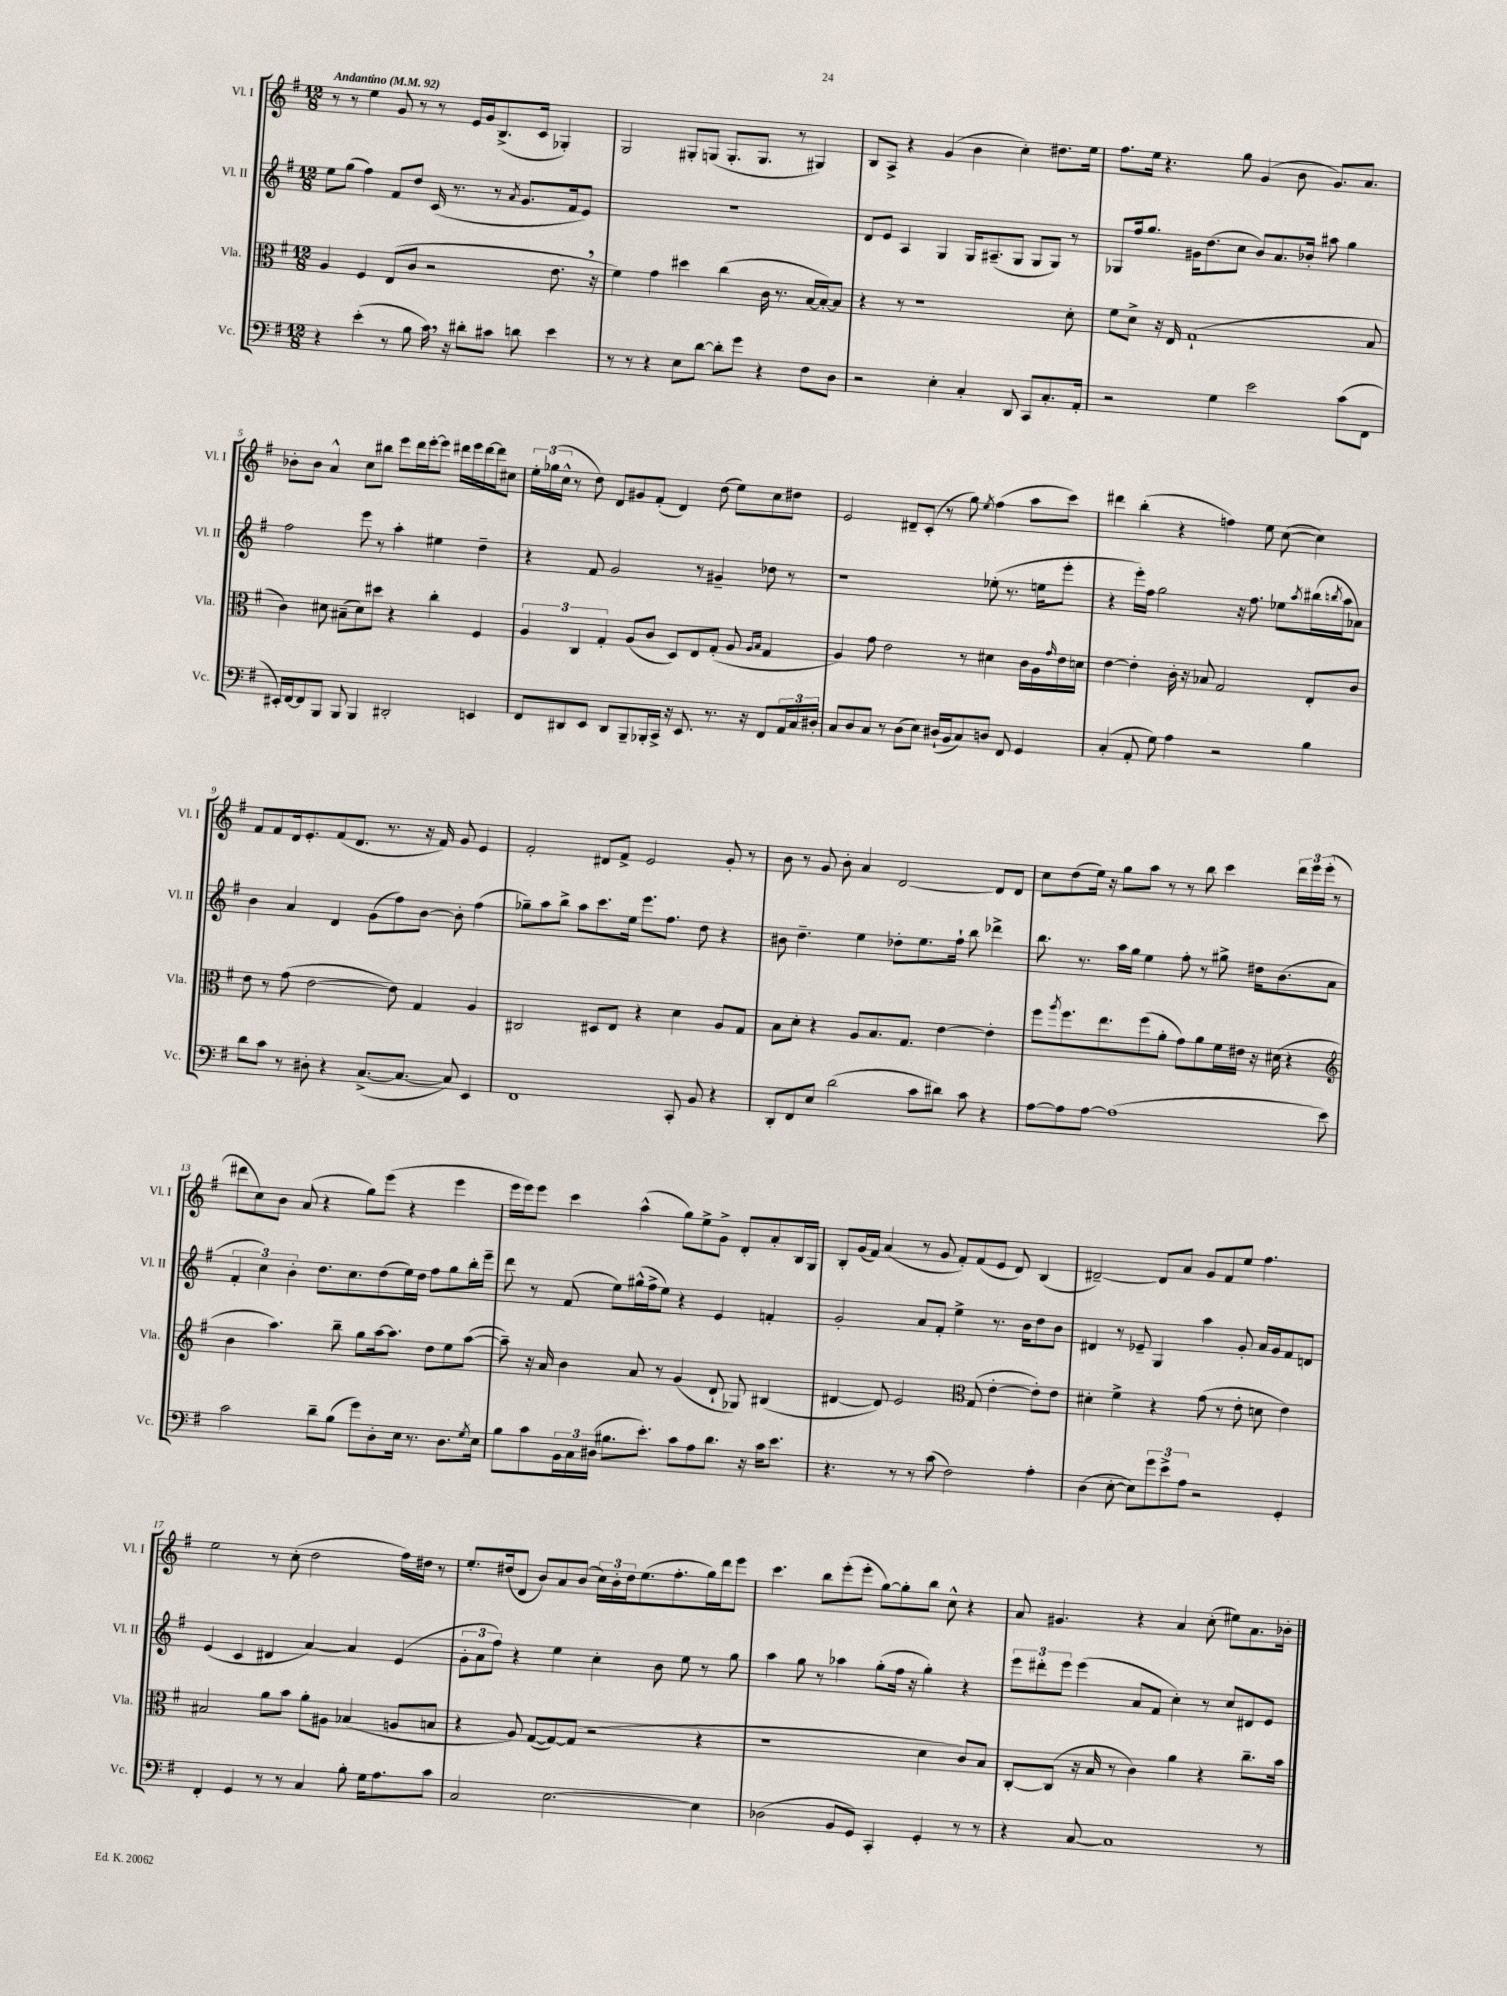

**kern	**kern	**kern	**kern
*staff4	*staff3	*staff2	*staff1
*clefF4	*clefC3	*clefG2	*clefG2
*k[f#]	*k[f#]	*k[f#]	*k[f#]
*M12/8	*M12/8	*M12/8	*M12/8
*MM92	*MM92	*MM92	*MM92
4r	4A	8ee	8r
.	.	(8gg	8r
(4e'	4F#	4ff#)	4ee
8r	(8E	8f#	8g
8B	8c	8dd	8r
16c)	2r	(16c	8r
16r	.	8.r	.
8d#'	.	.	16e
.	.	.	16g
8c#	.	8r	(8.B^
.	.	8qa	.
8d	.	8.g	.
.	.	.	16c
4e	8.e	.	4G-')
.	.	16f#	.
.	.	8e)	.
.	16r	.	.
=	=	=	=
8r	4f#)	1.r	2G
8r	.	.	.
4r	4g	.	.
8E	4dd#	.	8G#'
[8d	.	.	(8G
8d']	(4cc	.	8.G'
8g	.	.	.
.	.	.	8.G
4r	16c	.	.
.	8.r	.	.
.	.	.	8r
8F#	[16B	.	4G#)
.	16B'_)	.	.
8D	8B]	.	.
=	=	=	=
2r	4r	8d	8B
.	.	8e	8A^
.	8r	4A	4r
.	1r	.	.
4E'	.	4G	(4g
4C'	.	16G	4b
.	.	(8.A#~	.
8DD	.	8G	4cc')
8CC	.	8G	.
8.C'	.	8G)	8.dd#
.	8d'	8r	.
16AA'	.	.	16ee
=	=	=	=
2r	8f#	8G-	8.ff#
.	8d^	16ff#	.
.	.	8.gg	16ee
.	16r	.	4.r
.	16E	.	.
.	(1G`	16g#	.
.	.	(8.dd	.
4G	.	.	.
.	.	8cc	8gg
2e	.	8b)	(4g
.	.	8.a	.
.	.	.	8b
.	.	16b-'	.
.	.	8aa#	8.g)
(8c	.	4gg	.
.	.	.	8.a
8FF#	8B	.	.
=	=	=	=
16EE#')	4c)	2ff#	8b-'
[16FF#	.	.	.
8FF#]	.	.	8b-
8BBB	8d#	.	4a^^
8BBB	(8B#~	.	.
4BBB	8d#)	8eee	8cc
.	8dd#	8r	8bb#
2DD#'	4r	4aa'	8eee
.	.	.	16ddd
.	.	.	[16eee'
.	4cc'	4ee#	8eee]
.	.	.	16ddd#
.	.	.	16eee
4EE	4F#	4dd~	[16ddd#
.	.	.	16ddd#]
.	.	.	8cc#
=	=	=	=
8FF#	6A	4r	24ee'
.	.	.	(24gg-
.	.	.	24cc^^
8DD#	.	.	8r
.	6C	.	.
8EE	.	8f#	8dd)
.	6G'	.	.
8DD#	.	2g	8d
8BBB~	(8A	.	8g#
16BBB-'	8c	.	(8f#'
16CC^	.	.	.
16r	8D)	.	4d)
8.EE	.	.	.
.	8E	8r	.
8.r	(8G'	4g#~	(8dd
.	8A	.	8ee)
16r	.	.	.
.	16qqA	.	.
.	16qqB	.	.
8FF#	4G	8dd-	8cc
24AA	.	8r	8dd#
24C	.	.	.
24D#'	.	.	.
=	=	=	=
8C	4A)	1r	2e
8D	.	.	.
8C	8g	.	.
8r	2e	.	.
(8D	.	.	8d#~
8E)	.	.	(8c'
(16D#`	.	.	8r
16BB	.	.	.
8C)	8r	.	8gg)
.	.	.	8qee
8D	4d#	(8ee-'	(4ff#
8FF#	.	8.r	.
4GG	16c	.	8aa
.	16A	16ee	.
.	16qqg	.	.
.	16e	8eee'	8ccc)
.	16d	.	.
=	=	=	=
(4C'	[4e	4r	4ddd#
8AA'	4e']	16eee')	(4bb'
.	.	16ff#	.
8G)	.	2gg	.
4A	16c'	.	4r
.	16r	.	.
.	8B-	.	.
2r	2G	.	4ff)
.	.	16r	.
.	.	8.ff#	.
.	.	.	8ee
.	.	8ee-	([8cc
.	.	8qaa	.
4B	8E'	(16bb#	4cc])
.	.	8qbb	.
.	.	16aa	.
.	8c	8a-)	.
=	=	=	=
8d	8e	4b	8f#
8c	8r	.	8f#
8r	(8g	4a	16d
.	.	.	8.e'
8D#'	[2e	.	.
4r	.	4d	(8f#
.	.	.	8.d
([8.C^	.	(8g	.
.	.	.	8.r
.	8e])	8ff#)	.
8.C_	.	.	.
.	4G	[8b	16r
.	.	.	16f#)
8C])	.	8b']	8g
4EE	4A	(4ff#	4e
=	=	=	=
1FF#	2C#	8gg-~)	2f#'
.	.	8aa	.
.	.	8bb^	.
.	.	8aa	.
.	8D#	8.ccc	8d#
.	8E	.	8f#^
.	.	16ee	.
.	4r	8.eee	2e
.	.	8.ff#	.
8CC'	4d	.	.
8BB	.	8dd	.
4r	8A	4r	8g'
.	8G	.	8r
=	=	=	=
8DD'	8B	8b#	8b
8FF#	8d'	4.dd~	8r
8E	4r	.	8g
(2d	.	.	8b'
.	8A	4ee	4a
.	8.B	.	.
.	.	8dd-'	[2d
.	8.G	.	.
8c	.	8.ee	.
8d#)	[4e	.	.
.	.	16ff#`	.
8c	.	8bb	.
4r	4e']	4ddd-^	8d]
.	.	.	8d
=	=	=	=
[8A	8ff#	8.bb	8cc
.	8qaa	.	.
8A]	8.ff#	.	(8dd
.	.	8.r	.
[8A	.	.	16ee)
.	8.ee	.	16r
(1A]	.	16aa	8gg
.	.	16gg	.
.	(8ff#	4ee	8aa
.	8a'	.	8r
.	8g)	8ff#'	8r
.	8a	8r	8bb
.	16f#	8gg#^	4ccc
.	16e#	.	.
.	16r	16dd#	.
.	(16d#	(8.b	.
.	4r	.	24ddd
.	.	.	24eee
.	.	.	(24eee'
8e)	.	8a	8r
=	=	=	=
*	*clefG2	*	*
2c	4b	6f#'	8ddd#
.	.	.	8cc)
.	.	6cc)	.
.	4.aa)	.	8b
.	.	6b'	.
.	.	.	(8a
8d~	.	8.dd	4r
(8B	8bb~	.	.
.	.	8.cc	.
8g)	8gg	.	8gg)
8D'	[16aa	(8dd	(8eee
.	8.aa]	.	.
16E	.	16ee)	4r
8.r	.	16dd	.
.	8dd	8ff#	.
8.D	8ee	8gg	4eee
.	([8aa	16bb'	.
8qG	.	.	.
16E	.	16eee~	.
=	=	=	=
8B	8aa~])	8ddd	16eee
.	.	.	16eee)
8c	16r	8r	8eee
.	16a	.	.
24BB	4b	(8f#	4ccc
24C	.	.	.
(24D#	.	.	.
8.B#	.	8ee)	.
.	8a	(16gg#^^	(4aa^^
8.e')	.	16ff#^	.
.	8r	8ee)	.
8c	(4g	4r	8gg)
8A	.	.	8ee^
8.d	8d`	4e	8g^
.	8G-)	.	8d'
16r	.	.	.
16c	(4B#	4f'	8a'
8.e	.	.	.
.	.	.	16B
.	.	.	16G
=	=	=	=
4.r	[4d#	2g'	8B'
.	.	.	(16g
.	.	.	16f#)
.	8d#])	.	(4a
8r	2e	.	.
8r	.	8a	8r
(8c	.	8f#'	8g
2F#)	.	4ee^	8f#')
*	*clefC3	*	*
.	(8G	.	(8f#
.	[4e'	8.r	8e
.	.	.	8d)
.	.	16b	.
4A'	8e'])	8dd	(4B
.	8e	8b	.
=	=	=	=
(4D	4d#'	4d#	[2d#~)
[8E'	4f#^	8r	.
8E])	.	8e-~	.
12g	4r	4G	8d#]
12e^	.	.	.
.	.	.	8a
12A	.	.	.
2r	(8g	4aa	8g
.	8r	.	8f#
.	8e'	8g'	8ee
.	8d	16a	4.ff#
.	.	16g	.
4GG'	4e)	8f#	.
.	.	8d	.
=	=	=	=
4FF#'	2B#	(4e	2ee
4GG	.	4c	.
8r	8a	4d#	8r
8r	8b	.	(8cc'
4C	8a'	[4a)	2dd
.	8A#	.	.
8B'	(4B-	4a]	.
16G	.	.	.
8.A	.	.	.
.	8A	(4e	16ff#)
.	.	.	16dd#
8c	8B	.	8r
=	=	=	=
2C	4r	12g'	8.ee'
.	.	12a	.
.	.	12ff#)	.
.	.	.	(16dd#
.	8A)	4r	8d
.	([8G	.	8b)
[2.E	8G_)	4ee	8a
.	(8G]	.	(8b
.	2r	4cc'	24cc)
.	.	.	24b'
.	.	.	24dd#
.	.	.	(8.ee
.	.	8b	.
.	.	.	8.ff#'
.	.	8ee	.
4E]	4r	8r	16gg)
.	.	.	16ddd
.	.	8gg	8eee
=	=	=	=
(2D-	1r	4aa	4.ccc
.	.	8gg	.
.	.	8r	8bb
8BB	.	4aa-	(8eee'
8GG)	.	.	8eee'
4CC'	.	(8gg'	[8gg)
.	.	16ff#	8gg']
.	.	16r	.
4GG'	4d	4gg')	8bb
.	.	.	8cc^^
8r	8c)	4r	4r
8r	8B	.	.
=	=	=	=
4r	[8C'	12eee	8a
.	.	12ddd#'	.
.	(8C]	.	4.g#
.	.	12eee	.
[8C	16r	(4eee	.
.	16B	.	.
1C]	8r	.	.
.	4c)	8a	4r
.	.	8f#	.
.	4a	4cc')	4a
.	4r	8r	(8cc'
.	.	8cc	8ee#)
.	8.cc~	8d#	8.a
8r	.	8e	.
.	16b	.	16b-'
==	==	==	==
*-	*-	*-	*-
